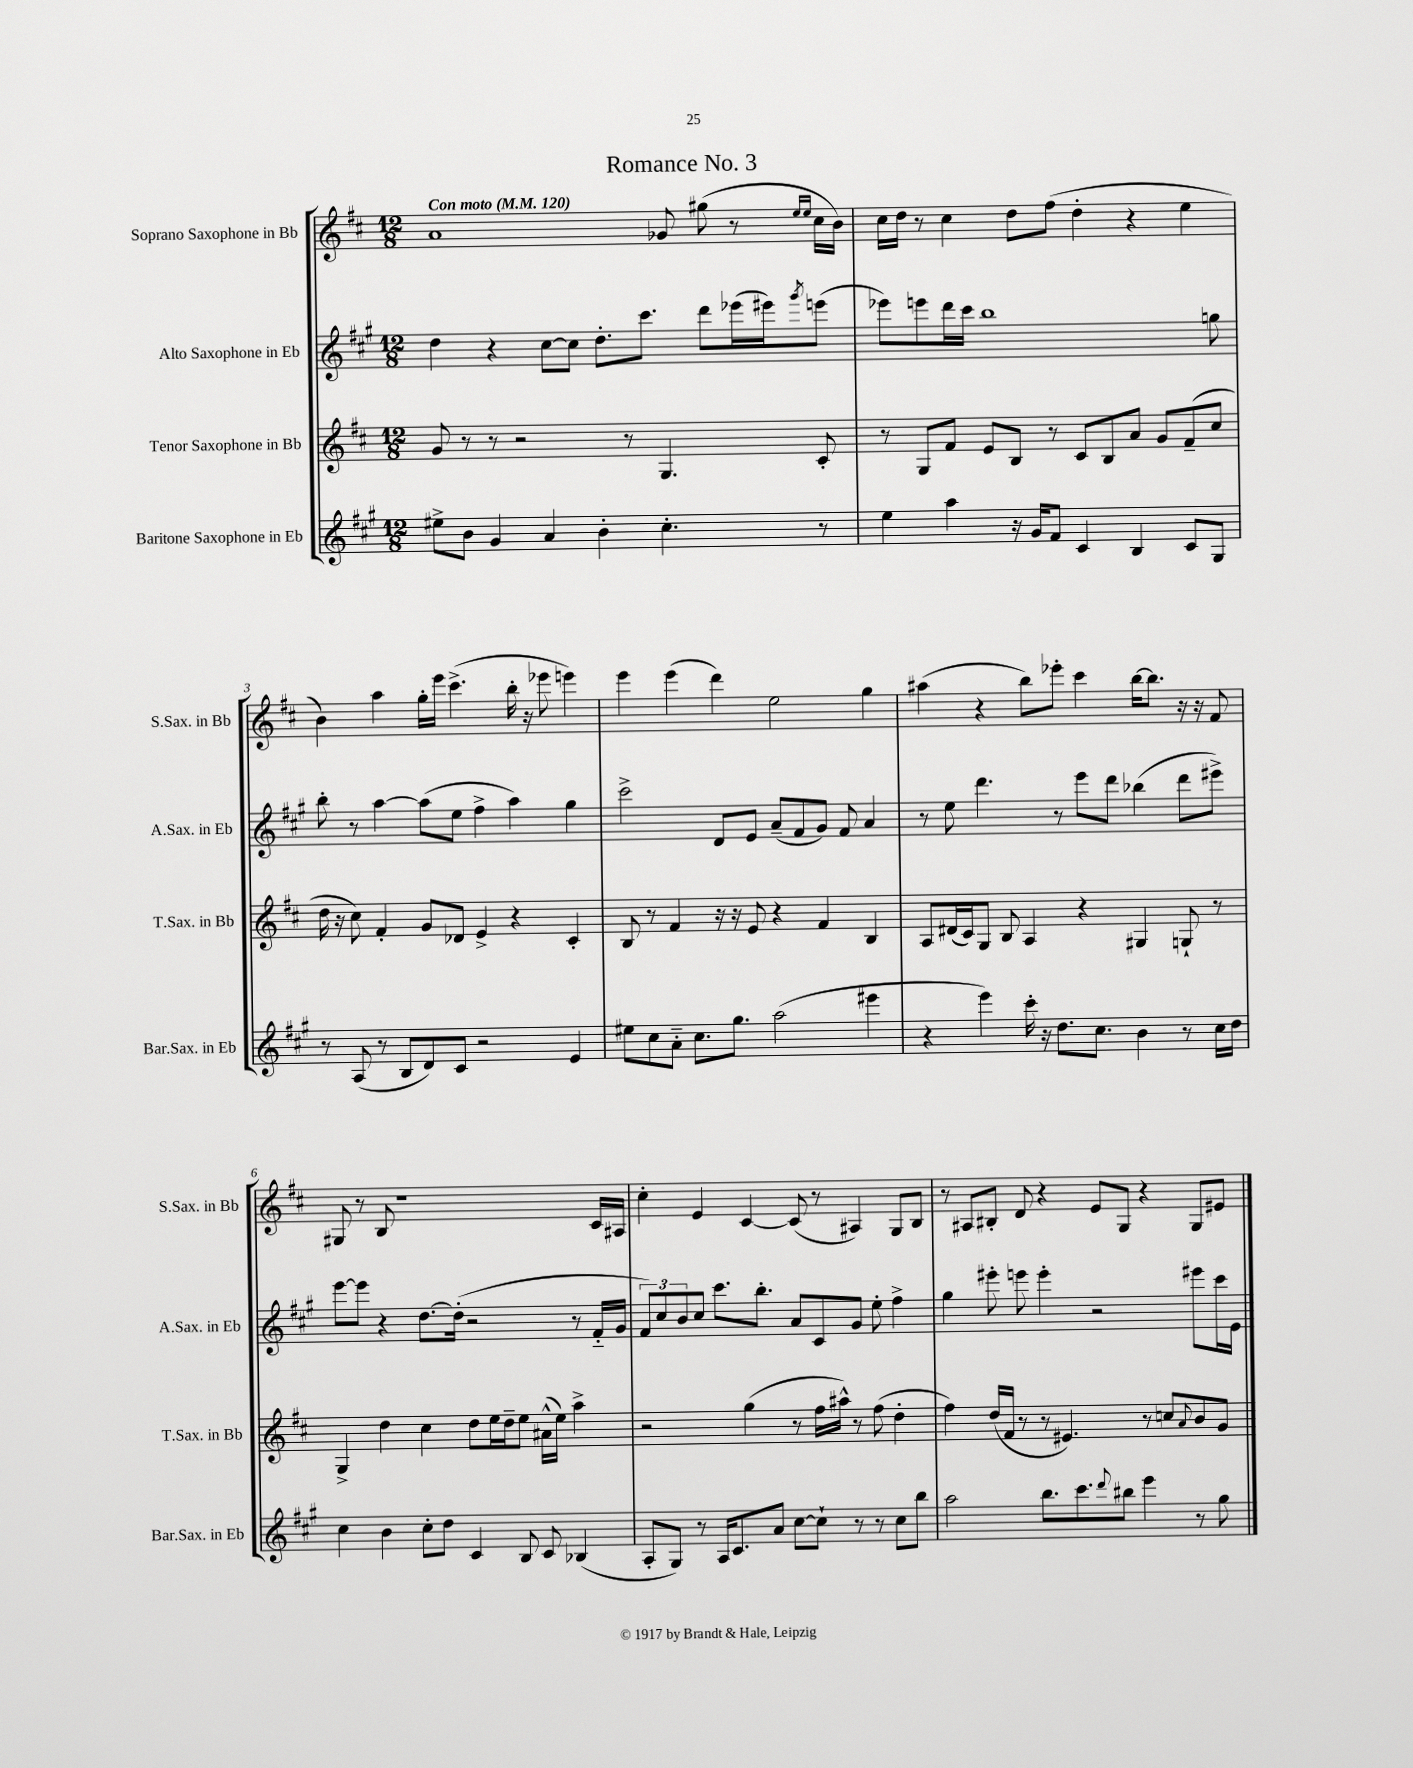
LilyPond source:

\header { title = "Romance No. 3" }
<<
\new StaffGroup <<
\new Staff = "s0" \with { instrumentName = "Soprano Saxophone in Bb" shortInstrumentName = "S.Sax. in Bb" } {
    \clef treble \key d \major \numericTimeSignature \time 12/8 \tempo "Con moto" 4 = 120
    a'1 ges'8 gis''8( r8 \grace { e''16 e''16 } cis''16 b'16) |
    cis''16 d''16 r8 cis''4 d''8 fis''8( d''4-. r4 e''4 |
    b'4) a''4 g''16-. e'''16 cis'''4.->( b''16-. r16 ees'''8 e'''4) |
    e'''4 e'''4( d'''4) e''2 g''4 |
    ais''4( r4 b''8) ees'''8-. cis'''4 b''16~ b''8. r16 r16 fis'8 |
    gis8 r8 b8 r1 cis'16 ais16 |
    cis''4-. e'4 cis'4~ cis'8( r8 ais4) g8 b8 |
    r8 ais8 bis8-. d'8 r4 e'8 g8 r4 g8 eis'8 \bar "|." |
}
\new Staff = "s1" \with { instrumentName = "Alto Saxophone in Eb" shortInstrumentName = "A.Sax. in Eb" } {
    \clef treble \key a \major \numericTimeSignature \time 12/8
    d''4 r4 cis''8~ cis''8 d''8.-. cis'''8. d'''8 ees'''16( eis'''16) \acciaccatura { gis'''8 } e'''8( |
    ees'''8) e'''8 d'''16 cis'''16 b''1 g''8 |
    b''8-. r8 a''4~ a''8( e''8 fis''4-> a''4) gis''4 |
    cis'''2-> d'8 e'8 a'8--( fis'8 gis'8) fis'8 a'4 |
    r8 e''8 d'''4. r8 e'''8 d'''8 bes''4( d'''8 eis'''8->) |
    e'''8~ e'''8 r4 d''8.~ d''16-.( r2 r8 fis'16-_ gis'16 |
    \tuplet 3/2 { fis'8) cis''8 b'8 } cis''8 cis'''8. b''8.-. a'8 cis'8 gis'8 e''8-. fis''4-> |
    gis''4 eis'''8-. e'''8 e'''4-. r2 eis'''8 cis'''16 e'16 \bar "|." |
}
\new Staff = "s2" \with { instrumentName = "Tenor Saxophone in Bb" shortInstrumentName = "T.Sax. in Bb" } {
    \clef treble \key d \major \numericTimeSignature \time 12/8
    g'8 r8 r8 r2 r8 g4. cis'8-. |
    r8 g8 fis'8 e'8 b8 r8 cis'8 b8 a'8 g'8 fis'8--( cis''8 |
    d''16 r16 cis''8) fis'4-. g'8 des'8 e'4-> r4 cis'4-. |
    b8 r8 fis'4 r16 r16 e'8 r4 fis'4 b4 |
    a8 dis'16( cis'16) g8 b8 a4 r4 gis4 g8-! r8 |
    g4-> d''4 cis''4 d''8 e''16 d''16-- e''8 ais'16-^( e''16) a''4-> |
    r2 g''4( r8 fis''16 ais''16-^) r8 fis''8( d''4-. |
    fis''4) d''16( fis'16 r8 r8 eis'4.) r8 c''8 \appoggiatura { a'8 } b'8 g'8 \bar "|." |
}
\new Staff = "s3" \with { instrumentName = "Baritone Saxophone in Eb" shortInstrumentName = "Bar.Sax. in Eb" } {
    \clef treble \key a \major \numericTimeSignature \time 12/8
    eis''8-> b'8 gis'4 a'4 b'4-. cis''4.-. r8 |
    e''4 a''4 r16 gis'16 fis'8 cis'4 b4 cis'8 gis8 |
    r8 a8( r8 b8 d'8) cis'8 r2 e'4 |
    eis''8 cis''8 a'8-_ cis''8. gis''8. a''2( eis'''4 |
    r4 e'''4) cis'''16-. r16 d''8. cis''8. b'4 r8 cis''16 d''16 |
    cis''4 b'4 cis''8-. d''8 cis'4 b8 cis'8 bes4( |
    a8-. gis8) r8 a16 cis'8. a'8 cis''8~ cis''8-! r8 r8 cis''8 b''8 |
    a''2 b''8. cis'''8. \appoggiatura { d'''8 } bis''8 e'''4 r8 gis''8 \bar "|." |
}
>>
>>
